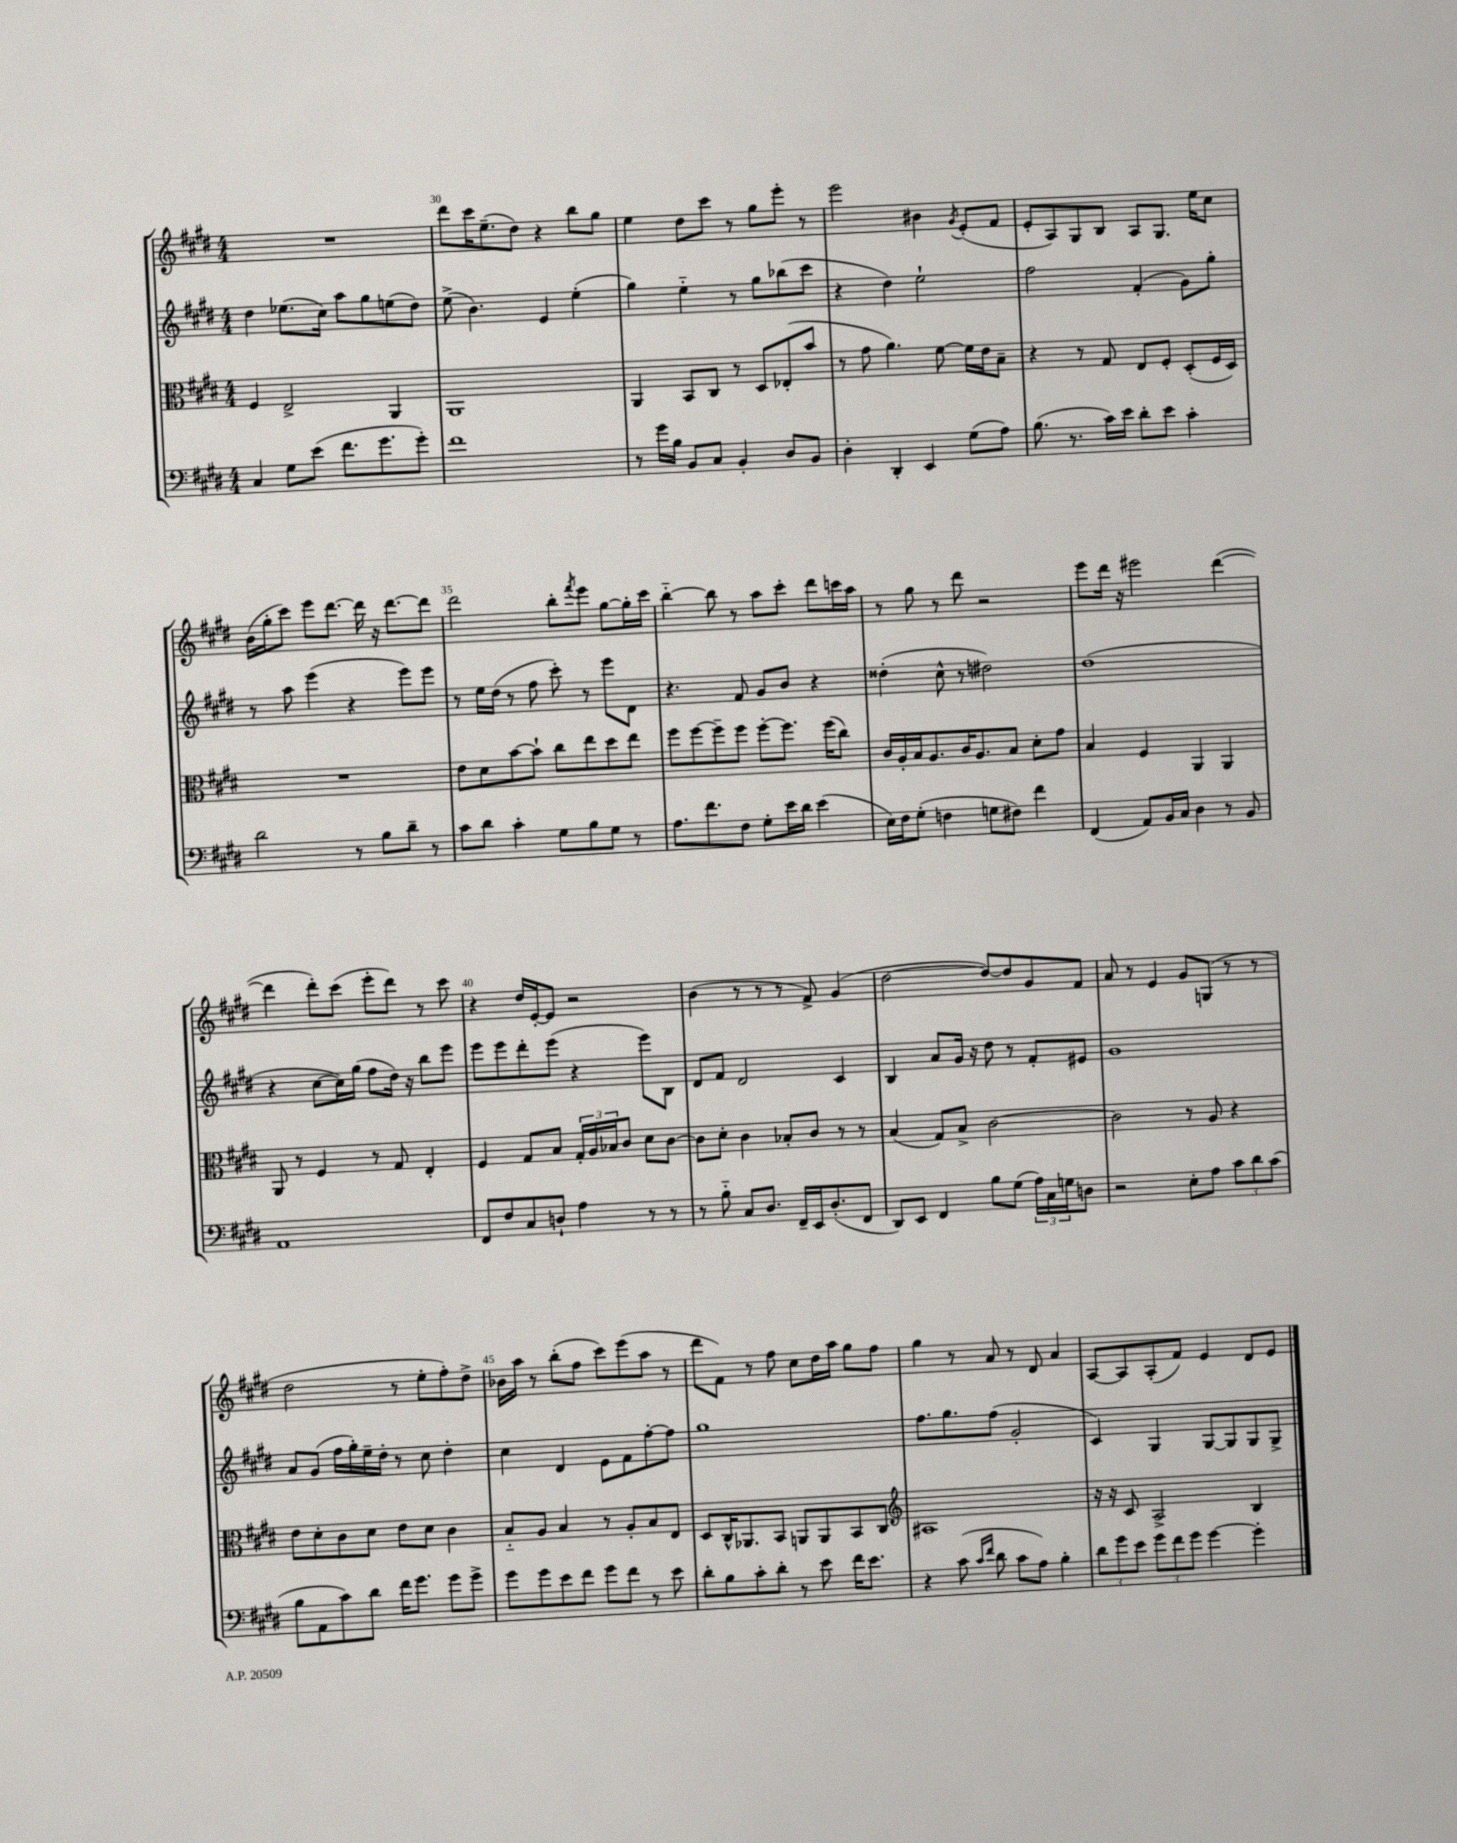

**kern	**kern	**kern	**kern
*part4	*part3	*part2	*part1
*staff4	*staff3	*staff2	*staff1
*clefF4	*clefC3	*clefG2	*clefG2
*k[f#c#g#d#]	*k[f#c#g#d#]	*k[f#c#g#d#]	*k[f#c#g#d#]
*M4/4	*M4/4	*M4/4	*M4/4
=29	=29	=29	=29
4C#/	4F#/	4dd#\	1r
8G#\L	2E^/	(8.ee-X\L	.
(8e\J	.	.	.
.	.	16cc#\Jk)	.
8.f#\L	.	8aa\L	.
.	.	8gg#\	.
8.g#\	.	.	.
.	4AA/	(8een\	.
8g#'\J)	.	8dd#\J)	.
=30	=30	=30	=30
1f#	1AA	(8ee^\	8ddd#\L
.	.	4.b\)	16ccc#\K
.	.	.	(8.ee~\
.	.	.	8dd#\J)
.	.	4e/	4r
.	.	(4ee'\	8bb\L
.	.	.	8gg#\J
=31	=31	=31	=31
8r	4AA/	4gg#\)	4ee\
16g#\LL	.	.	.
16B\JJ	.	.	.
8BB/L	8BB/L	4ee\	8dd#\L
8C#/J	8C#/J	.	8ccc#\J
4BB'/	8r	8r	8r
.	8D#/L	8gg#\L	8gg#\L
8D#/L	(8E-X'/	(8bb-X\	8eee'\J
8BB/J	8b/J	8ccc#\J	8r
=32	=32	=32	=32
4D#'\	8r	4r	2eee\
.	8g#\	.	.
4DD#'/	4.a\)	4dd#\)	.
4EE/	.	2ee`\	4b#X\
.	[8f#\	.	.
.	.	.	8qg#/
(8G#\L	16f#\LL]	.	(8e'/L
.	16e\J	.	.
8A\J)	8B~\J	.	8f#/J
=33	=33	=33	=33
(8.B\	4r	2ff#\	8e'/L
.	.	.	8A/)
8.r	.	.	.
.	8r	.	8G#/
16c#\LL)	8G#/	.	8B/J
16e\JJ	.	.	.
8d#'\L	8E/L	(4f#'/	8A/L
8e\J	8F#'/J	.	8.G#/J
4c#'\	(8D#'/L	8g#\L)	.
.	.	.	16ee\KL
.	16F#/L	8gg#'\J	8cc#\J
.	16D#/JJ)	.	.
!!LO:LB:g=z
=34	=34	=34	=34
2d#\	1r	8r	(16b\LL
.	.	.	16gg#'\J
.	.	8aa\	8ccc#\J)
.	.	(4eee\	8eee\L
.	.	.	[8.ddd#\J
8r	.	4r	.
.	.	.	16ddd#\]
8B\L	.	.	16r
.	.	.	[8.ddd#\L
8d#~\J	.	8eee\L)	.
8r	.	8eee\J	8ddd#\J]
=35	=35	=35	=35
8c#\L	8e\L	8r	2ddd#\
8d#\J	8d#\	16ee\LL	.
.	.	(16dd#\JJ	.
4c#'\	[8b\	8r	.
.	8b`\J]	8ff#\	.
8G#\L	8cc#\L	8ccc#'\)	8bb'\L
.	.	.	8qfff#/
8B\	8ee\	8r	8eee\J
8G#\J	8dd#\	8eee\L	[8gg#\L
8r	8ee\J	8d#\J	16gg#'\L]
.	.	.	16ccc#\JJ
=36	=36	=36	=36
8.A\L	8ff#\L	4.r	[4bb\
.	[8ff#\	.	.
8.f#\	.	.	.
.	8ff#~\]	.	8bb\]
8F#\J	8ff#\J	8f#/	8r
8G#'\L	[8ff#'\L	8g#/L	8aa\L
16e\L	8.ff#\J]	8b/J	8ccc#'\J
16d#\JJ	.	.	.
(4e\	.	4r	8ddd#\L
.	(16ff#\KL	.	.
.	8cc#\J)	.	16cccn\L
.	.	.	16aa\JJ
=37	=37	=37	=37
16E\LL)	16c#/LL	(4dd##X'\	8r
16F#\J	16A'/	.	.
(8G#'\J	16B/J	.	8gg#\
.	8.A/	.	.
4Fn\	.	8cc#^^\	8r
.	16c#/K	8r	8ddd#\
.	8.A/	.	.
8Gn\L	.	2dd#X\)	2r
8F#X\J)	8B/J	.	.
4f#\	8d#'\L	.	.
.	8g#\J	.	.
=38	=38	=38	=38
(4FF#/	4B/	(1dd#	8eee\L
.	.	.	16ddd#\Jk
.	.	.	16r
8AA/L)	4F#/	.	2eee#X\
16BB/L	.	.	.
16C#/JJ	.	.	.
4D#\	4AA/	.	.
8r	4AA/	.	([4ddd#\
8BB/	.	.	.
!!LO:LB:g=z
=39	=39	=39	=39
1AA	8AA/	4r	4ddd#\]
.	8r	.	.
.	4F#/	[8cc#\L	8ddd#'\L)
.	.	16cc#\L])	(8ccc#\J
.	.	(16gg#\JJ	.
.	8r	8ff#\L	8eee'\L
.	8G#/	16dd#\Jk)	8ddd#\J)
.	.	16r	.
.	4E'/	8bb\L	8r
.	.	8eee\J	8ccc#\
=40	=40	=40	=40
8FF#/L	4F#/	8eee\L	4r
8F#/	.	8eee\	.
8C#/	8G#/L	8ddd#'\	16dd#/LL
.	.	.	[16e'/J
8Dn`/J	8B/J	(8eee\J	8e/J]
4A\	24G#'/LL	4r	2r
.	24A/	.	.
.	24B-X/J	.	.
.	8c#/J	.	.
8r	8d#\L	8eee\L)	.
8r	[8c#\J	8B\J	.
=41	=41	=41	=41
8r	8c#\L]	8d#/L	(4b\
8B\	8d#'\J	8f#/J	.
8C#/L	4c#\	2d#/	8r
8.D#/J	.	.	8r
.	8B-X'/L	.	8r
16FF#~/LL	.	.	.
16EE/J	8c#/J	.	8f#^/)
(8.D#'/	.	.	.
.	8r	4c#/	(4g#/
8FF#/J	8r	.	.
=42	=42	=42	=42
8DD#/L)	(4B/	4B/	[2dd#\
8EE/J	.	.	.
4FF#/	8G#/L)	8a/L	.
.	8B^/J	16g#/Jk	.
.	.	16r	.
8B\L	[2c#\	8dd#\	8dd#/L_)
(8G#\J	.	8r	8dd#/]
24A\LL)	.	8f#'/L	8g#/
24C#\	.	.	.
24Gn\J	.	.	.
8Dn\J	.	8e#X/J	8f#/J
=43	=43	=43	=43
2r	2c#\]	1g#	8a/
.	.	.	8r
.	.	.	4e/
8E'\L	8r	.	8g#/L
8A\J	8A/	.	(8Gn/J
12c#\L	4r	.	8r
12d#\	.	.	.
.	.	.	8r
(12c#\J	.	.	.
!!LO:LB:g=z
=44	=44	=44	=44
8B\L	8e\L	8a/L	2dd#\
8AA\	8d#'\	(8g#/J	.
8c#\)	8c#\	16ff#\LL	.
.	.	16gg#'\)	.
8d#\J	8d#\J	16ee~\	.
.	.	16dd#'\JJ	.
16f#\KL	8e\L	8r	8r
8.g#\J	.	.	.
.	8d#\J	8cc#\	8ee'\L
8g#\L	4c#\	4dd#'\	8ff#'\)
8g#^\J	.	.	8dd#^\J
=45	=45	=45	=45
8g#\L	8B/L	4cc#\	16b-X\LL
.	.	.	16aa\JJ
8g#\	8A/J	.	8r
8e\	4B/	4d#/	(8bb'\L
8f#\J	.	.	8ff#\J
8g#\L	8r	8e\L	8ccc#\L)
8f#\J	8A'/L	8f#\	(8eee\
8r	8B/	[8ff#'\	8aa\J
8e\	8E/J	8ff#\J]	8r
=46	=46	=46	=46
8d#'\L	8D#/L	1gg#	8ddd#\L
8B\	16C#^^/K	.	8f#\J)
.	8.AA-X/	.	.
8c#'\	.	.	8r
8d#'\J	8BB/J	.	8ff#\
8r	8AAn/L	.	8cc#\L
8e\	8AA/	.	16dd#\L
.	.	.	16aa\JJ
16f#\KL	8BB/	.	8gg#\L
8.e\J	.	.	.
.	8C#/J	.	8ff#\J
=47	=47	=47	=47
*	*clefG2	*	*
4r	1A#X	8.ff#\L	4gg#\
.	.	8.gg#\	.
(8c#\	.	.	8r
16qqc#/LL	.	.	.
16qqf#/JJ	.	.	.
8d#\	.	(8ff#\J	8a/
8c#\L	.	2g#'/	8r
8A\J)	.	.	8d#/
4B'\	.	.	4a/
=48	=48	=48	=48
12d#\L	16r	4c#/)	[8A/L
.	16r	.	.
12g#\	.	.	.
.	8c#/	.	8A/]
12e\J	.	.	.
12g#\L	2A^/	4G#/	(8A'/
12f#\	.	.	.
.	.	.	8f#/J)
12g#\J	.	.	.
[4g#\	.	[8G#/L	4e/
.	.	8G#/]	.
4g#'\]	4B/	8G#/	8d#/L
.	.	8G#^/J	8e/J
==	==	==	==
*-	*-	*-	*-
